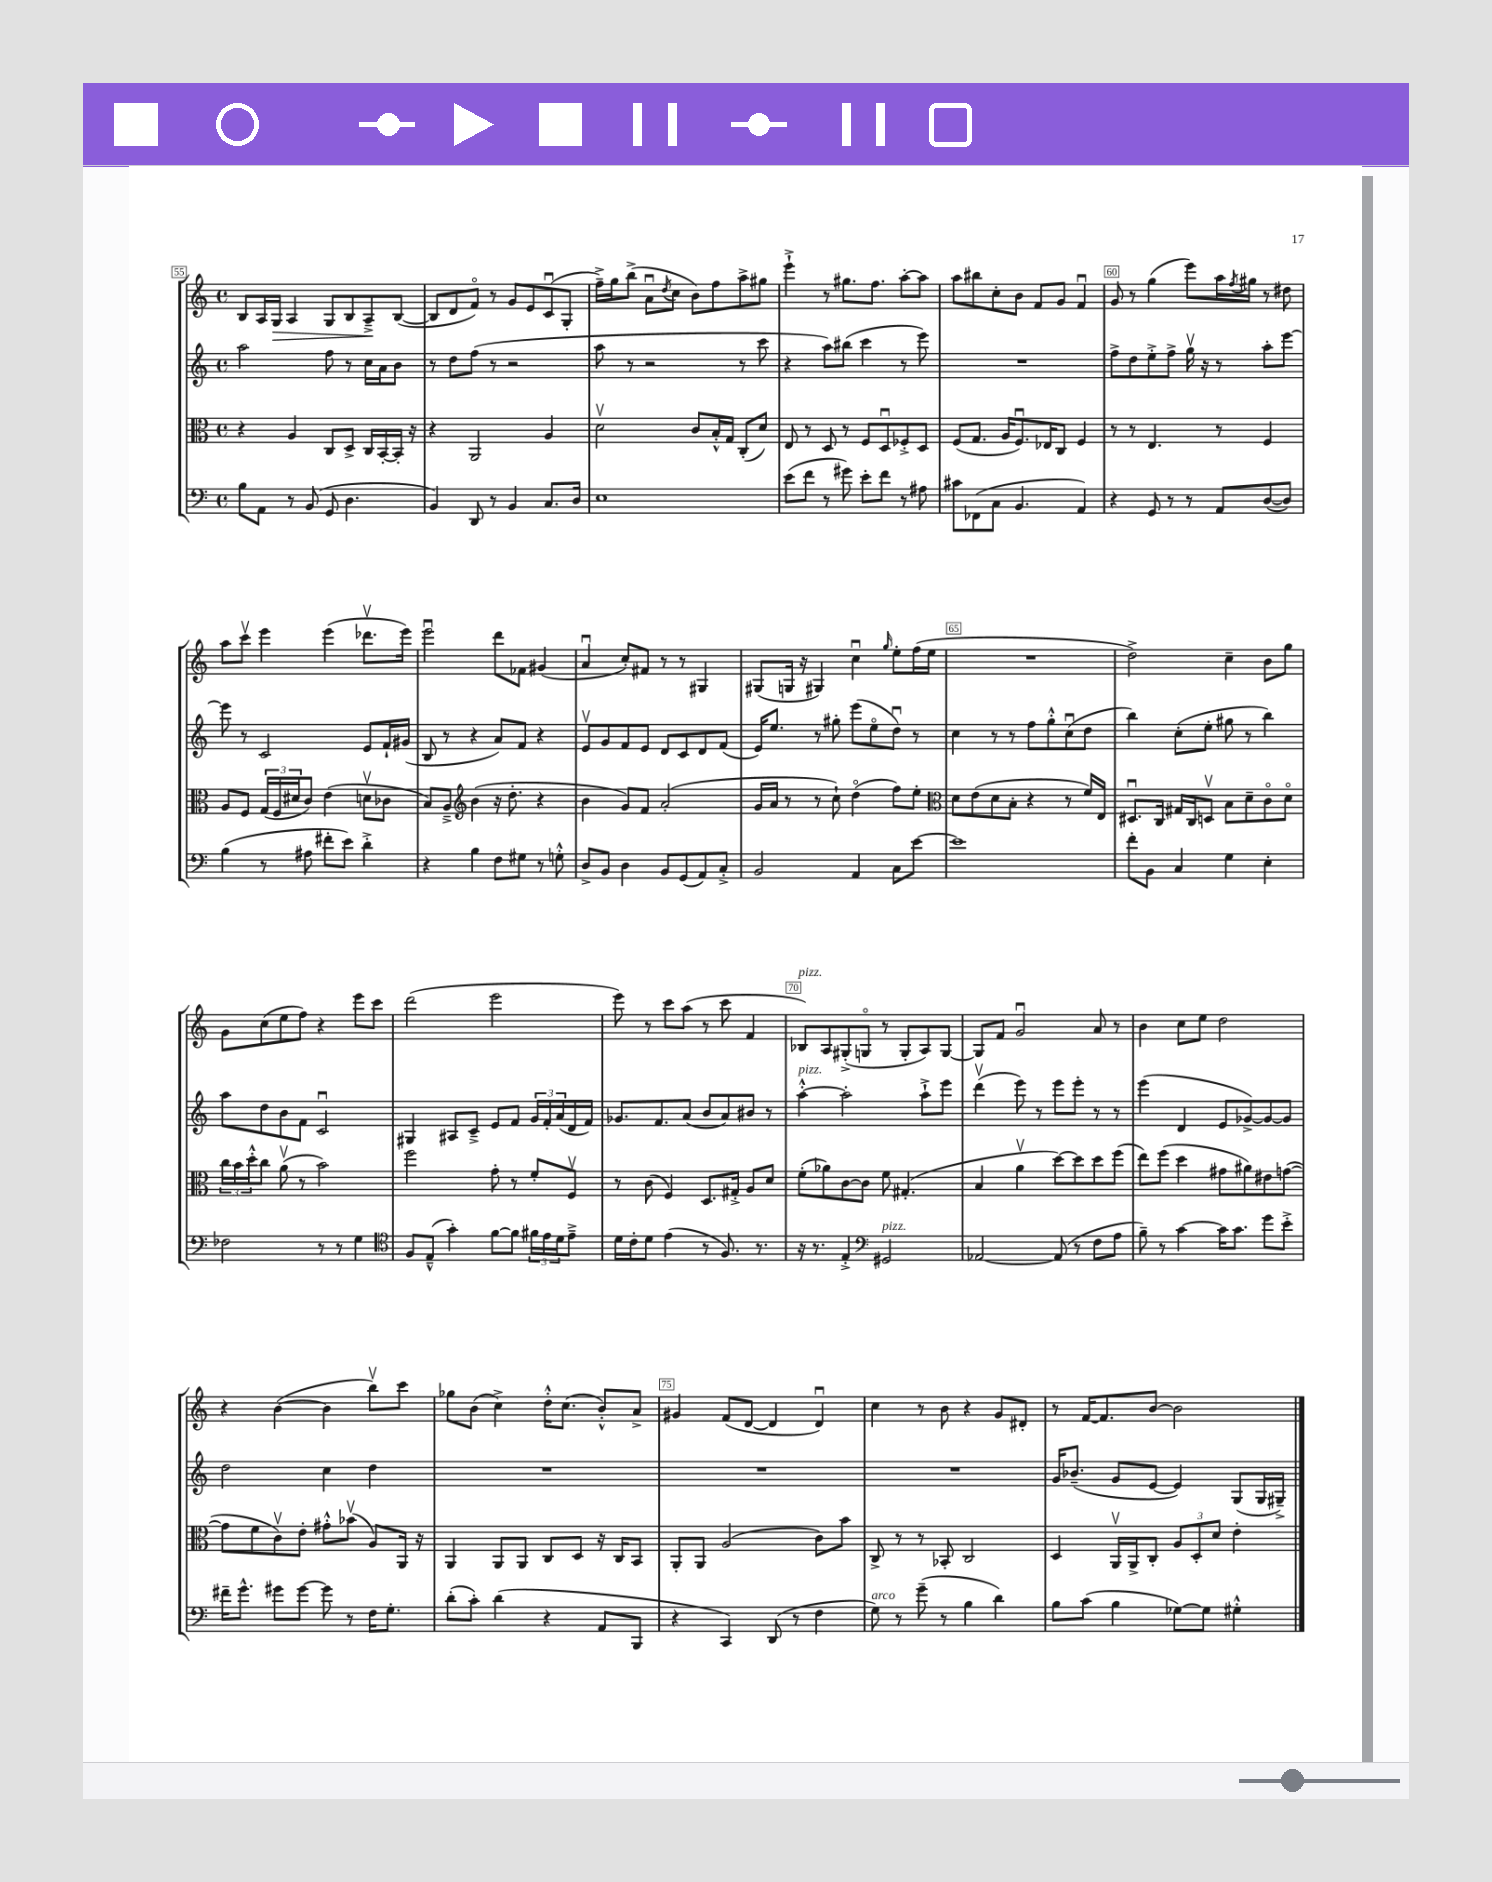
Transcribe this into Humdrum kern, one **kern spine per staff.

**kern	**kern	**kern	**kern
*staff4	*staff3	*staff2	*staff1
*clefF4	*clefC3	*clefG2	*clefG2
*k[]	*k[]	*k[]	*k[]
*M4/4	*M4/4	*M4/4	*M4/4
*met(c)	*met(c)	*met(c)	*met(c)
8B	4r	2aa	8B
8AA	.	.	16A
.	.	.	16G
8r	4A	.	4A
(8BB	.	.	.
8GG	8C	8ff	8G
4.D	8D^	8r	8B
.	16C	16cc	8A~^
.	[16BB'	16a	.
.	16BB']	8b	([8B
.	16r	.	.
=	=	=	=
4BB)	4r	8r	8B]
.	.	8dd	8d
8DD	2AA	(8ff	8fo)
8r	.	8r	8r
4BB	.	2r	8g
.	.	.	8e
8.C	4A	.	(8cu
.	.	.	8G'
16D	.	.	.
=	=	=	=
1E	2dv	8aa	16ff~^)
.	.	.	16gg
.	.	8r	(8bb^
.	.	2r	8au
.	.	.	8qdd
.	.	.	8cc
.	8c	.	8b)
.	16B'^^	.	8ff
.	16G	.	.
.	(8C'	8r	8aa^
.	8d)	8ccc	8gg#
=	=	=	=
(8e	8E	4r	4eee`^
8f	8r	.	.
8r	8D	8aa)	8r
8g#)	8r	(8bb#	8.gg#
8e'	8F	4ccc	.
.	.	.	8.ff
8f	8Du	.	.
8r	8F-'^	8r	[8aa'
8A#	8D	8eee)	8aa]
=	=	=	=
8c#	(8F	1r	8aa
(8FF-	8.G	.	8bb#
8C	.	.	8cc'
.	16A	.	.
4.BB	8.Fu)	.	8b
.	.	.	8f
.	16E-	.	.
.	8C	.	8g
4AA)	4F	.	4fu
=	=	=	=
4r	8r	8ff^	8g
.	8r	8dd	8r
8GG	4.E	8ee'^	(4gg
8r	.	8ff^	.
8r	.	16ggv	8eee)
.	.	16r	.
8AA	8r	8r	16aa
.	.	.	8qff
.	.	.	16gg#
([8D	4F	8aa'	8r
8D])	.	[8eee	8dd#
=	=	=	=
(4B	8A	8eee]	8aa
.	8F	8r	8cccv
8r	(24G	2c	4eee
.	24F	.	.
.	24d#	.	.
8A#	8c)	.	.
8f#'	(4e	.	(4eee
8e)	.	.	.
4d'^	8dv	8e	8.ddd-v
.	8c-	16f`	.
.	.	(16g#	16eee)
=	=	=	=
4r	8B)	8B	2eeeu
.	8A~^	8r	.
*	*clefG2	*	*
4B	(4b	4r	.
8F	16r	8a)	8ddd
.	8.dd'	.	.
8G#	.	8f	8f-
8r	4r	4r	(4g#
8G'^^	.	.	.
=	=	=	=
8D^	4b	8ev	4au
8BB	.	8g	.
4D	8g)	8f	8cc')
.	8f	8e	8f#
8BB	(2a'	8d	8r
(8GG	.	8c	8r
8AA)	.	8d	4G#
8C'^	.	(8f	.
=	=	=	=
2BB	16g	16e)	(8G#
.	16a	8.ee	.
.	8r	.	16G
.	.	.	16r
.	8r	8r	4G#)
.	8cc`)	8gg#'	.
4AA	(4ddo	(8eee	4ccu
.	.	8eeo	.
.	.	.	16qqgg
8C	8ff)	8ddu)	8ee'
[8e	8ee'	8r	(16ff
.	.	.	16ee
=	=	=	=
*	*clefC3	*	*
1e]	8d	4cc	1r
.	(8e	.	.
.	8d	8r	.
.	8B'	8r	.
.	4r	8ff	.
.	.	8gg'^^	.
.	8r	(8ccu	.
.	16f)	8dd	.
.	16E	.	.
=	=	=	=
8f'	8.D#u	4bb)	2dd^)
8BB	.	.	.
.	16C	.	.
4C	16G#	(8cc'	.
.	16C	.	.
.	8Dv	8ee'	.
4G	8B	8gg#	4cc~
.	8d~	8r	.
4E'	8co	4bb)	8b
.	8do	.	8gg
=	=	=	=
2F-	24cc	8aa	8g
.	24b	.	.
.	24dd'^^	.	.
.	8cc	8dd	(8cc
.	(8av	8b	8ee
.	8r	8f	8ff)
8r	2b)	2cu	4r
8r	.	.	.
4G	.	.	8eee
.	.	.	8ccc
=	=	=	=
*clefC4	*	*	*
8F	2ff	4G#	(2ddd
(8E~^^	.	.	.
4g')	.	8A#	.
.	.	8c~^	.
[8f	8g'	8e	2eee
8f]	8r	8f	.
24f#	8f'	24g	.
24e	.	24f'	.
24d	.	(24a	.
8e~^	8Fv	16d	.
.	.	16f)	.
=	=	=	=
16d	8r	8.g-	8eee)
16c'	.	.	.
8d	(8c	.	8r
.	.	8.f	.
(4e	4F)	.	8ccc
.	.	(8a	(8aa
8r	8.D	8b	8r
8.F)	.	8a)	8ccc
.	16G#'^	.	.
.	8A	8b#	4f
8.r	.	.	.
.	8d	8r	.
=	=	=	=
16r	(8f'	[4aa'^^	8B-)
8.r	.	.	.
.	8a-)	.	8A
4E'^	[8c	2aa']	(8G#'^
.	8c]	.	8Go
*clefF4	*	*	*
2GG#	8f	.	8r
.	(4.G#'	.	8G'
.	.	8aa`^	8A)
.	.	8eee	[8G
=	=	=	=
[2AA-	4B	(4dddv	8G]
.	.	.	8f
.	4av	8eee)	2gu
.	.	8r	.
(8AA-]	[8dd)	8eee	.
8r	8dd]	8eee'	.
8F	8dd	8r	8a
8A	(8ff	8r	8r
=	=	=	=
8B~)	8ee)	(4eee	4b
8r	(8ff	.	.
[4c	4dd	4d	8cc
.	.	.	8ee
16c]	8g#	8e	2dd
8.c	.	.	.
.	8a#)	[8g-^)	.
8g	8e#	8g-_	.
8e'^	([8g	8g-]	.
=	=	=	=
16f#~	8g]	2dd	4r
8.g^^	.	.	.
.	8f	.	.
8g#	8cv)	.	([4b
[8g#	8e'	.	.
8g#]	8g#'^^	4cc	4b]
8r	(8b-v	.	.
16F	8A)	4dd	8bbv)
8.G'	.	.	.
.	16AA	.	8ccc
.	16r	.	.
=	=	=	=
(8d'	4AA	1r	8gg-
8c')	.	.	(8b
(4d	8AA	.	4cc^)
.	8AA	.	.
4r	8C	.	16dd'^^
.	.	.	(8.cc
.	8D	.	.
8AA	16r	.	8b'^^)
.	16C	.	.
8BBB	8BB	.	8a^
=	=	=	=
4r	8AA'	1r	4g#
.	8AA	.	.
4CC)	(2A	.	(8f
.	.	.	[8d
(8DD	.	.	4d]
8r	.	.	.
4F	8c)	.	4du)
.	8b	.	.
=	=	=	=
8G)	8C^	1r	4cc
8r	8r	.	.
(8g~	8r	.	8r
8r	8BB-'	.	8b
4B	2C	.	4r
4d)	.	.	8g
.	.	.	8d#'
=	=	=	=
8B	4D	16g	8r
.	.	(8.b-~	.
(8c	.	.	[16f
.	.	.	8.f]
4B	16AAv	8g	.
.	16AA^	.	.
.	8C'	[8e	[8b
[8G-)	12A	4e])	2b]
.	12D'	.	.
8G-]	.	.	.
.	12d	.	.
4G#'^^	4e'	(8G	.
.	.	16G	.
.	.	16G#~^)	.
==	==	==	==
*-	*-	*-	*-
